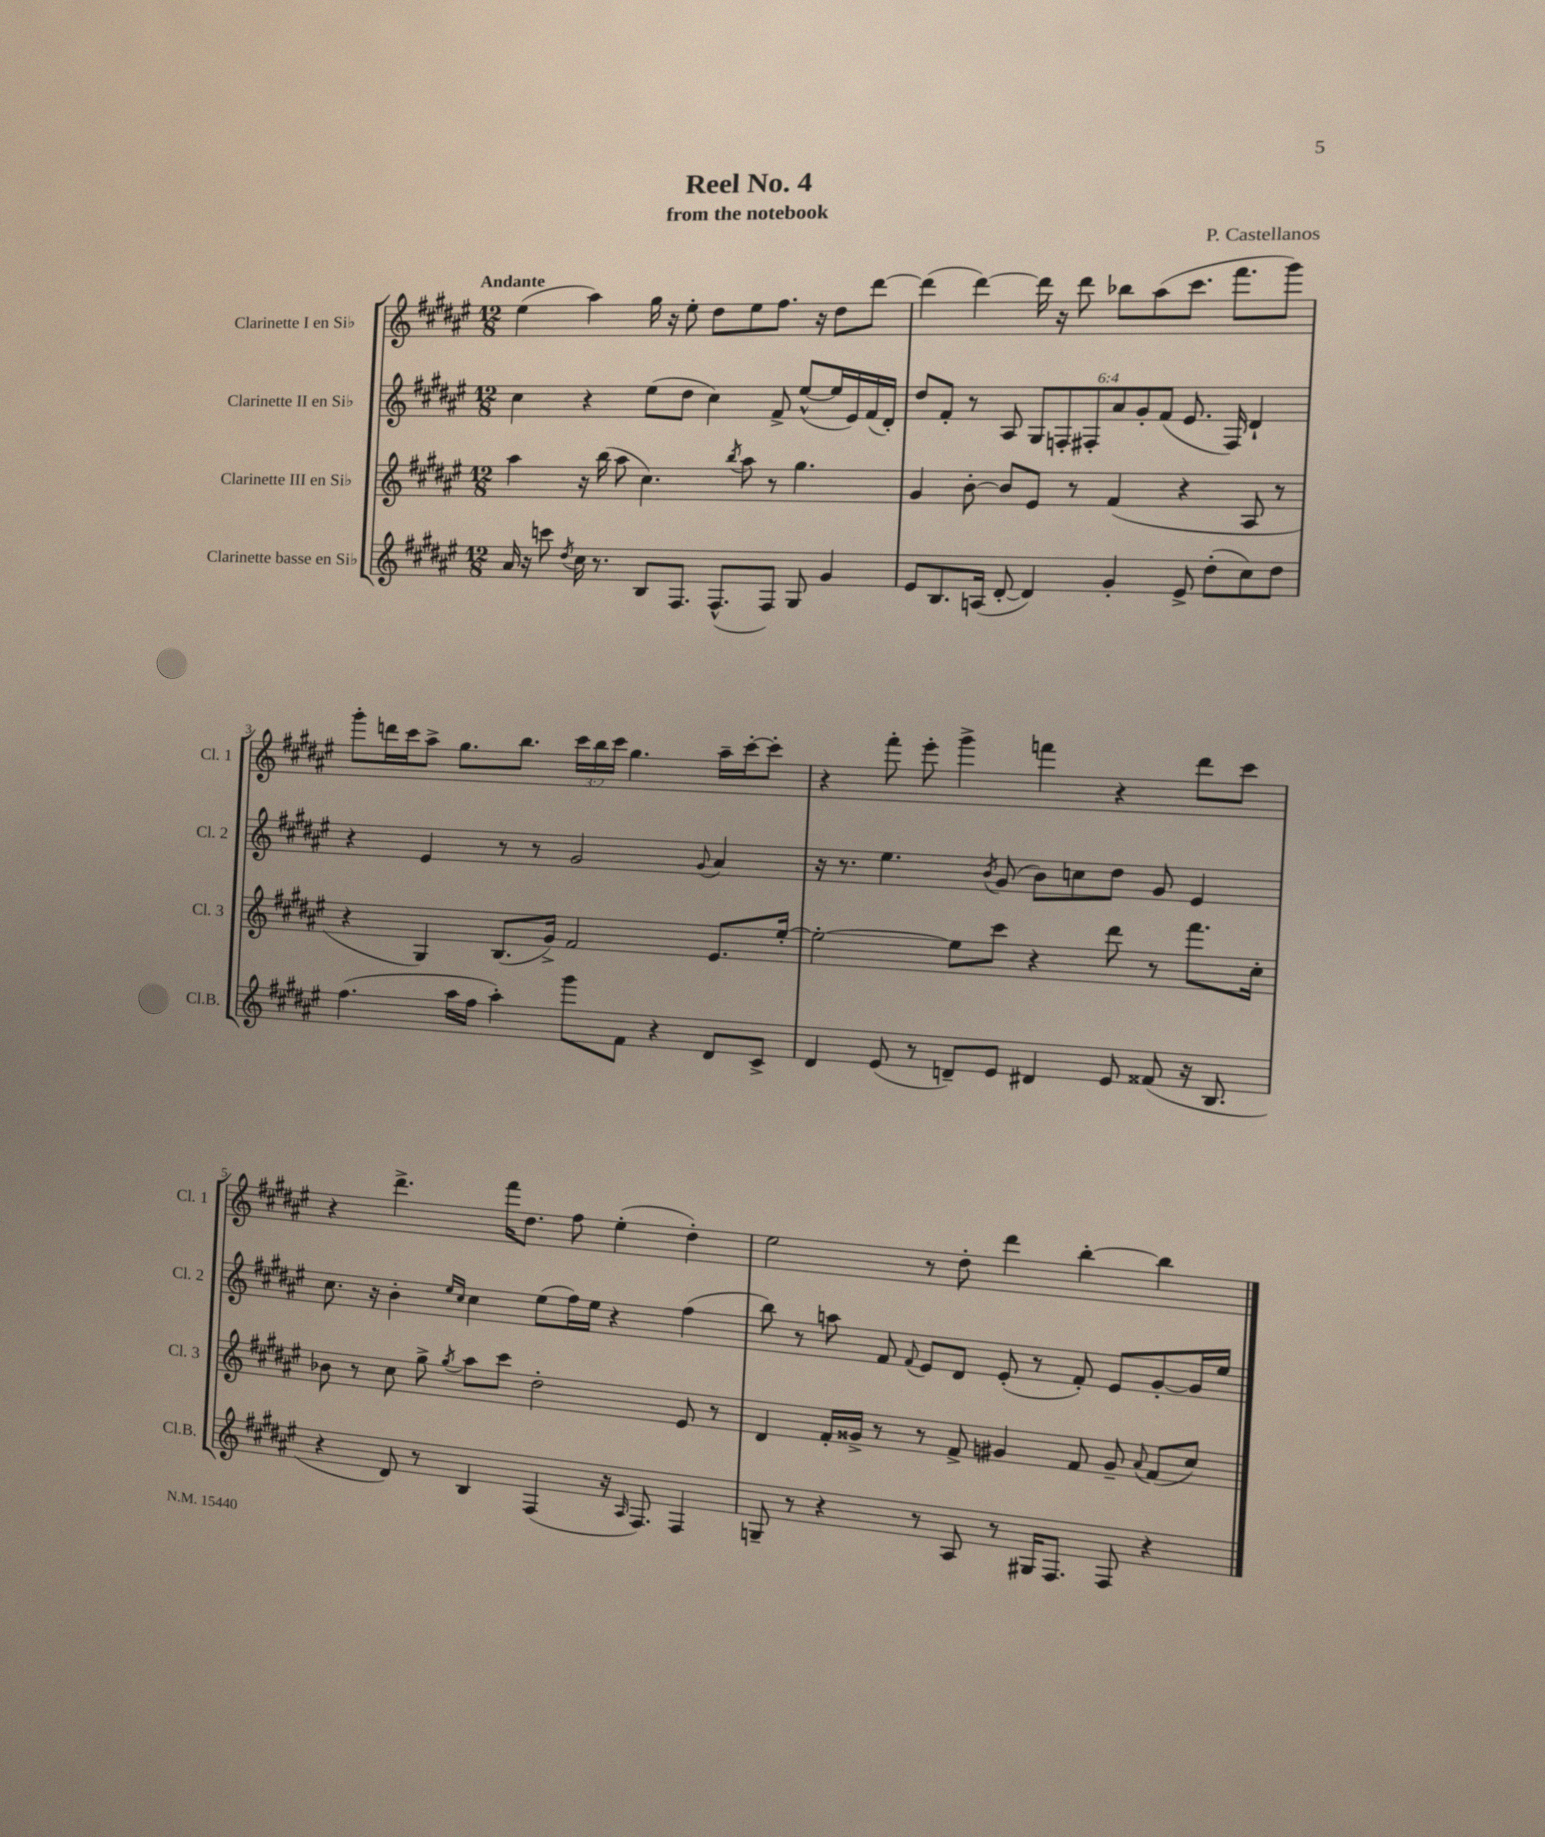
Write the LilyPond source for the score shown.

\header { title = "Reel No. 4" composer = "P. Castellanos" subtitle = "from the notebook" }
<<
\new StaffGroup <<
\new Staff = "s0" \with { instrumentName = "Clarinette I en Sib" shortInstrumentName = "Cl. 1" } {
    \clef treble \key fis \major \numericTimeSignature \time 12/8 \override Staff.TupletNumber.text = #tuplet-number::calc-fraction-text \tempo "Andante"
    \autoBeamOff eis''4( ais''4) gis''16 r16 eis''8-. dis''8[ eis''8 fis''8.] r16 dis''8[ dis'''8]~ |
    dis'''4( dis'''4~) dis'''16 r16 dis'''8 bes''8[ ais''8( cis'''8.] fis'''8.[ gis'''8]) |
    gis'''8[-. d'''16 cis'''16 ais''8]-> gis''8.[ b''8.] \tuplet 3/2 { cis'''16[ b''16 cis'''16] } gis''4. ais''16[-- cis'''16~-. cis'''8]-. |
    r4 fis'''8-. eis'''8-. gis'''4-> f'''4 r4 dis'''8[ cis'''8] |
    r4 dis'''4.-> fis'''16[ dis''8.] fis''8 eis''4-.( dis''4-.) |
    eis''2 r8 dis''8-. dis'''4 b''4~-. b''4 \bar "|." |
}
\new Staff = "s1" \with { instrumentName = "Clarinette II en Sib" shortInstrumentName = "Cl. 2" } {
    \clef treble \key fis \major \numericTimeSignature \time 12/8 \override Staff.TupletNumber.text = #tuplet-number::calc-fraction-text
    \autoBeamOff cis''4 r4 eis''8[( dis''8] cis''4) fis'8-> eis''8[~-^( eis''16 eis'16) fis'16( dis'16]-.) |
    dis''8[ fis'8]-. r8 ais8 \tuplet 6/4 { gis8[ f8-. fis8-. ais'8 gis'8-. fis'8]( } eis'8. fis16) dis'4-! |
    r4 eis'4 r8 r8 gis'2 \appoggiatura { gis'8 } ais'4 |
    r16 r8. eis''4. \acciaccatura { b'8 } gis'8( b'8[) c''8 dis''8] gis'8 eis'4 |
    cis''8. r16 b'4-. \grace { eis''16[ cis''16] } cis''4 eis''8[( fis''16) eis''16] r4 fis''4( |
    b''8) r8 a''8 fis'8 \appoggiatura { fis'8 } eis'8[ dis'8] eis'8-.( r8 fis'8-.) eis'8[ gis'8~-. gis'16 eis''16] \bar "|." |
}
\new Staff = "s2" \with { instrumentName = "Clarinette III en Sib" shortInstrumentName = "Cl. 3" } {
    \clef treble \key fis \major \numericTimeSignature \time 12/8
    \autoBeamOff ais''4 r16 b''16( ais''8 cis''4.) \acciaccatura { b''8 } ais''8 r8 gis''4. |
    gis'4 b'8~-. b'8[ eis'8] r8 fis'4( r4 ais8 r8 |
    r4 gis4) b8.[( gis'16]->) fis'2 eis'8.[ eis''16]~-. |
    eis''2~-. eis''8[ cis'''8] r4 dis'''8 r8 fis'''8.[ cis''16]-. |
    bes'8 r8 cis''8 gis''8-> \acciaccatura { gis''8 } ais''8[ cis'''8] dis''2-. eis'8 r8 |
    dis'4 fis'16[-. gisis'16]-> r8 r8 fis'8-> gis'4 fis'8 gis'8-- \appoggiatura { ais'8 } fis'8[( cis''8]) \bar "|." |
}
\new Staff = "s3" \with { instrumentName = "Clarinette basse en Sib" shortInstrumentName = "Cl.B." } {
    \clef treble \key fis \major \numericTimeSignature \time 12/8
    \autoBeamOff ais'16 r16 c'''8 \acciaccatura { dis''8 } cis''16 r8. b8[ fis8.] fis8.[-^( fis8]) gis8 gis'4 |
    eis'8[ b8. a16]( dis'8~-. dis'4) gis'4-. eis'8-> dis''8[-.( cis''8) dis''8] |
    fis''4.( ais''16[ fis''16] ais''4-.) gis'''8[ fis'8] r4 dis'8[ cis'8]-> |
    dis'4 eis'8( r8 d'8[--) eis'8] dis'4 eis'8 fisis'8( r16 b8. |
    r4 dis'8) r8 b4 fis4( r16 \grace { ais16 } fis8.) fis4 |
    g8-- r8 r4 r8 ais8 r8 gis16[ fis8.] fis8 r4 \bar "|." |
}
>>
>>
